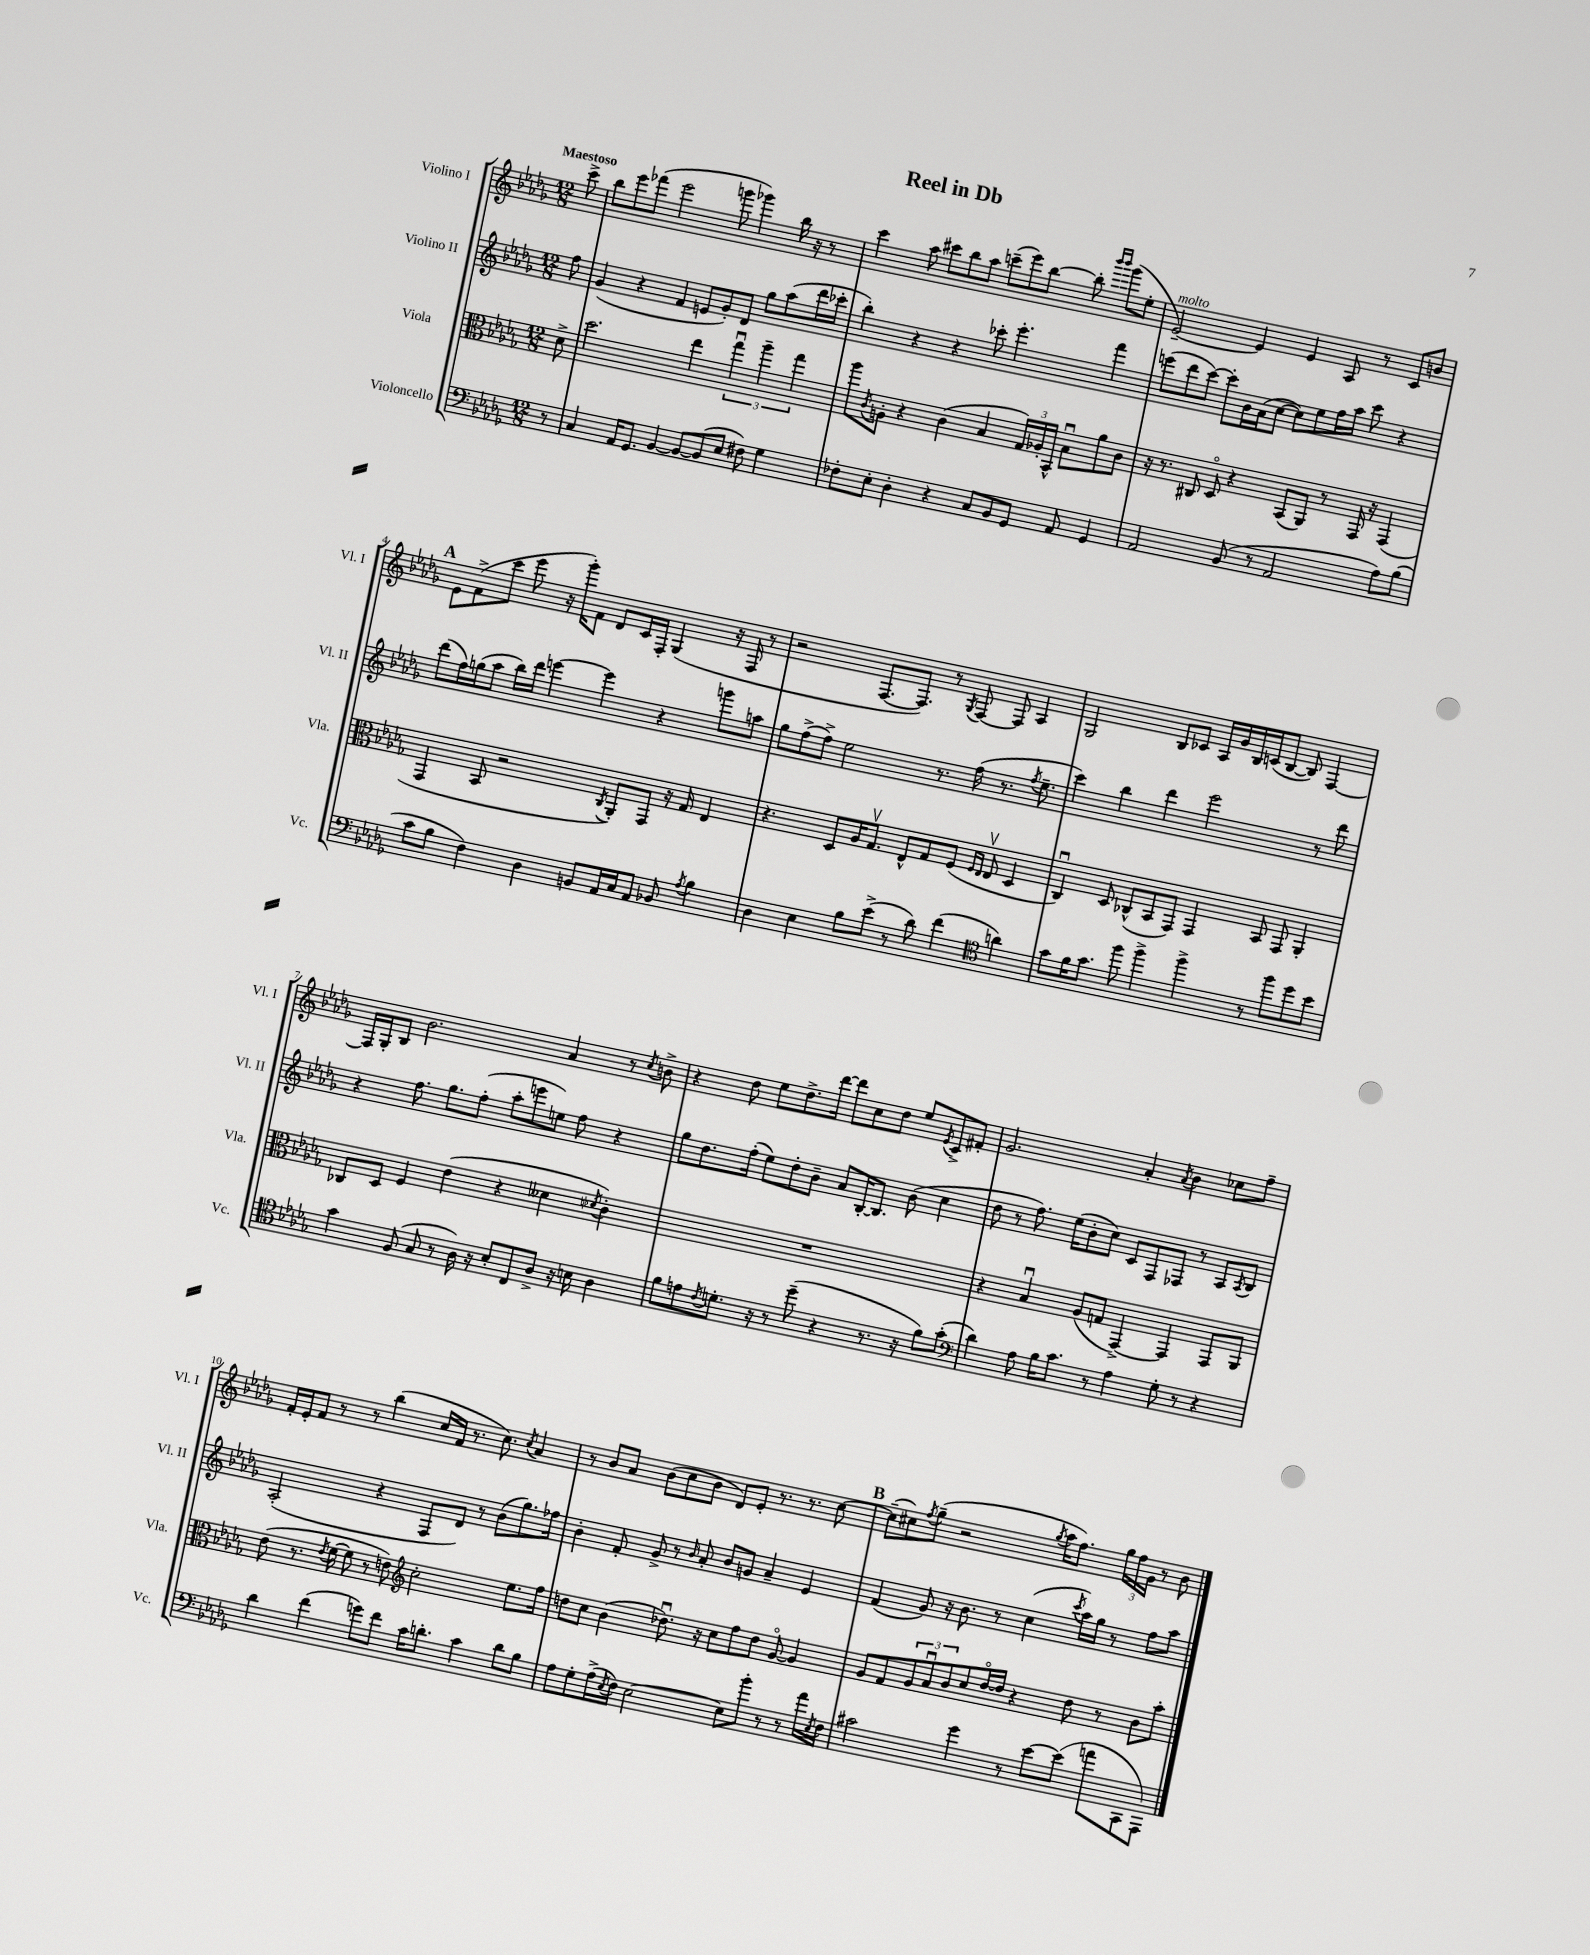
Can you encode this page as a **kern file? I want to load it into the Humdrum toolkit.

**kern	**kern	**kern	**kern
*staff4	*staff3	*staff2	*staff1
*clefF4	*clefC3	*clefG2	*clefG2
*k[b-e-a-d-g-]	*k[b-e-a-d-g-]	*k[b-e-a-d-g-]	*k[b-e-a-d-g-]
*M12/8	*M12/8	*M12/8	*M12/8
8r	8d-^	8ff	8ccc^
=	=	=	=
4C	2.dd-	(4g-	8bb-
.	.	.	8eee-
16AA-	.	4r	(8fff-
8.GG-	.	.	.
.	.	.	2eee-
[4BB-	.	4f	.
8BB-_	4ee-	8e	.
(8BB-]	.	8g-')	8ggg
8E-	6gg-u	8d-	4ggg-)
8F#)	.	8gg-	.
.	6aa-~	.	.
4G-	.	(8aa-	16bb-
.	.	.	16r
.	6gg-	.	.
.	.	16ddd-	8r
.	.	16ccc-'	.
=	=	=	=
8F-'	8aa-	4bb-')	4ccc
.	8qc	.	.
8E-'	8A'	.	.
4D-'	4r	4r	8aa-
.	.	.	8ccc#
4r	(4c	4r	8bb-
.	.	.	8aa-
8C	4B-	8ccc-'	(8ccc~
8BB-	.	4.eee-'	8eee-)
8GG-	24G-)	.	[8bb-
.	24A-'	.	.
.	24BB-^^	.	.
8AA-	8B-u	.	8bb-']
.	.	.	16qqbbb-
.	.	.	16qqbbb-
4GG-	8a-	4fff	(8ggg-
.	8c	.	8ee-'
=	=	=	=
2AA-	16r	(8eee	[2e-~)
.	8.r	.	.
.	.	8ddd-	.
.	8C#	[8ccc)	.
.	8D-o	8ccc']	.
(8BB-	4r	16b-	4e-]
.	.	(16a-	.
8r	.	[8cc	.
2AA-	(8BB-	8cc])	4e-
.	8AA-)	8ee-	.
.	8r	16ff	8A-
.	.	16aa-	.
.	16GG-	8ccc	8r
.	16r	.	.
8A-)	(4GG-	4r	8c
(8B-	.	.	8b
=	=	=	=
8c	4GG-	(8ddd-	8e-
8B-	.	16ff)	(8f^
.	.	(16gg	.
4F)	8BB-	8aa-	8ccc
.	2r	16bb-)	8eee-
.	.	16ddd-	.
4D-	.	[4eee	16r
.	.	.	16ggg-')
.	.	.	8f
8BB	.	4eee]	8d-
.	8qC	.	.
16AA-	8AA-')	.	16c
16C	.	.	16F'
8AA-	8GG-	4r	(4G-
8BB-	16r	.	.
.	16G-	.	.
8qA-	.	.	.
4B-	4E-	8ggg	16r
.	.	.	16F
.	.	8aa	8r
=	=	=	=
4D-	4.r	8gg-	2r
.	.	(8ff^	.
4E-	.	8ff^)	.
.	8D-	2ee-	.
8B-	16A-	.	[8.F
.	8.G-v	.	.
(8e-^	.	.	.
.	.	.	8.F])
8r	8E-^^	.	.
8d-)	8G-	8.r	8r
.	.	.	8qG-
(4f	(8F	.	[8F
.	.	(16ff	.
.	16qqF	.	.
.	16qqE-	.	.
.	8E-v	8.r	8F]
*clefC4	*	*	*
4a)	4D-	.	4A-
.	.	8qff	.
.	.	8.ee-~	.
=	=	=	=
8g-	4Cu)	4ccc)	2G-
16f	.	.	.
8.g-	.	.	.
.	8D-	4bb-	.
8ff	(8C-^^	.	.
4ff^	8BB-	4ddd-	8B-
.	8GG-)	.	8c-
4ff^	4GG-	2eee-	16A-
.	.	.	16g-
.	.	.	16B-
.	.	.	(16c
8r	8BB-	.	[8B-
8ff	8GG-	.	8B-])
8dd-	4AA-'	8r	[4F
8b-	.	8ddd-	.
=	=	=	=
4g-	8C-	4r	16F]
.	.	.	16G-'
.	8D-	.	8B-
(8F	4F	8.ff	2.b-
8G-	.	.	.
.	.	8.gg-	.
8r	(4e-	.	.
16A-)	.	(8ff'	.
16r	.	.	.
8B-'	4r	8aa-'	.
8C	.	8eee	.
8A-^	4d--	8ee)	4a-
16r	.	8ff	.
16B	.	.	.
.	8qd-	.	.
4A-	4c')	4r	8r
.	.	.	8qcc
.	.	.	8b^
=	=	=	=
8f	1.r	8gg-	4r
8e	.	8.dd-	.
8qc	.	.	.
8.d'	.	.	8dd-
.	.	(16ff'	.
.	.	8ee-)	8ee-
16r	.	.	.
8r	.	8dd-'	8.dd-^
(8dd-~	.	8b-~	.
.	.	.	[16ddd-
4r	.	8a-	8ddd-]
.	.	[16B-'	8cc
.	.	8.B-]	.
8.r	.	.	8dd-
.	.	(8b-	8ee-
16r	.	.	.
.	.	.	8qe-
8f)	.	4cc	8c^
(8g-'	.	.	8f#'
=	=	=	=
*clefF4	*	*	*
4d-)	4r	8dd-	2.g-
.	.	8r	.
8A-	4B-u	8.ff)	.
16B-	.	.	.
8.c	.	(16ee-	.
.	(8A-	8b-'	.
8r	8G	8cc)	.
4A-	[4GG-^)	8c	4a-'
.	.	8F	.
.	.	.	8qa-
8G-'	4GG-]	8F-	4b-
8r	.	8r	.
4r	8GG-	8A-	8cc-
.	.	8qA-	.
.	8AA-	8B-	8ff~
=	=	=	=
4d-	(8e-	(2A-'	16f'
.	.	.	16e-'
.	8.r	.	8f
(4f	.	.	8r
.	8qe-	.	.
.	[16f	.	.
.	8f]	.	8r
8g)	8r	4r	(4bb-
8f	8e)	.	.
*	*clefG2	*	*
16c	2cc'	8F	16cc
8.d'	.	.	16f
.	.	8d-)	8.r
4c	.	8r	.
.	.	.	8.cc)
.	.	(8b-	.
.	.	.	8qcc
8d	8.ee-	8.gg-)	4a-
8B-	.	.	.
.	16ff	16ff-	.
=	=	=	=
8A-	8dd	4b-'	8r
8G-'	8cc	.	8b-
(16A-^	(4b-	8f'	8a-
8qE-	.	.	.
16F)	.	.	.
[2E-	.	8g-^	(8b-
.	8.dd-u)	8r	8cc
.	.	16qqb-	.
.	.	8a-'	8b-
.	16r	.	.
.	8cc	8b-	8d-)
8E-]	8ff	8g	8e-'
8b-'	8dd-	4a-~	8.r
8r	[8g-o	.	.
.	.	.	8.r
8r	4g-]	4e-	.
16a-	.	.	[8cc
8qE-	.	.	.
16F	.	.	.
=	=	=	=
2c#	8g-	(4f	(8cc~]
.	8f	.	8cc#)
.	.	.	8qff
.	12g-	8g-)	(8gg-~
.	12a-u	.	.
.	.	16r	2r
.	12b-	.	.
.	.	8.b-	.
4g-	8cc	.	.
.	[16dd-o	8r	.
.	16dd-]	.	.
8r	4r	(4cc	.
.	.	.	8qgg-
[8e-	.	.	16aa-
.	.	.	8.ff)
.	.	8qccc	.
(8e-]	8dd-	16aa-)	.
.	.	16gg-	.
8a	8r	8r	24gg-
.	.	.	24ff
.	.	.	24g-
8CC	8b-	8ff	8r
8AAA-)	8aa-'	8aa-	8b-
==	==	==	==
*-	*-	*-	*-
